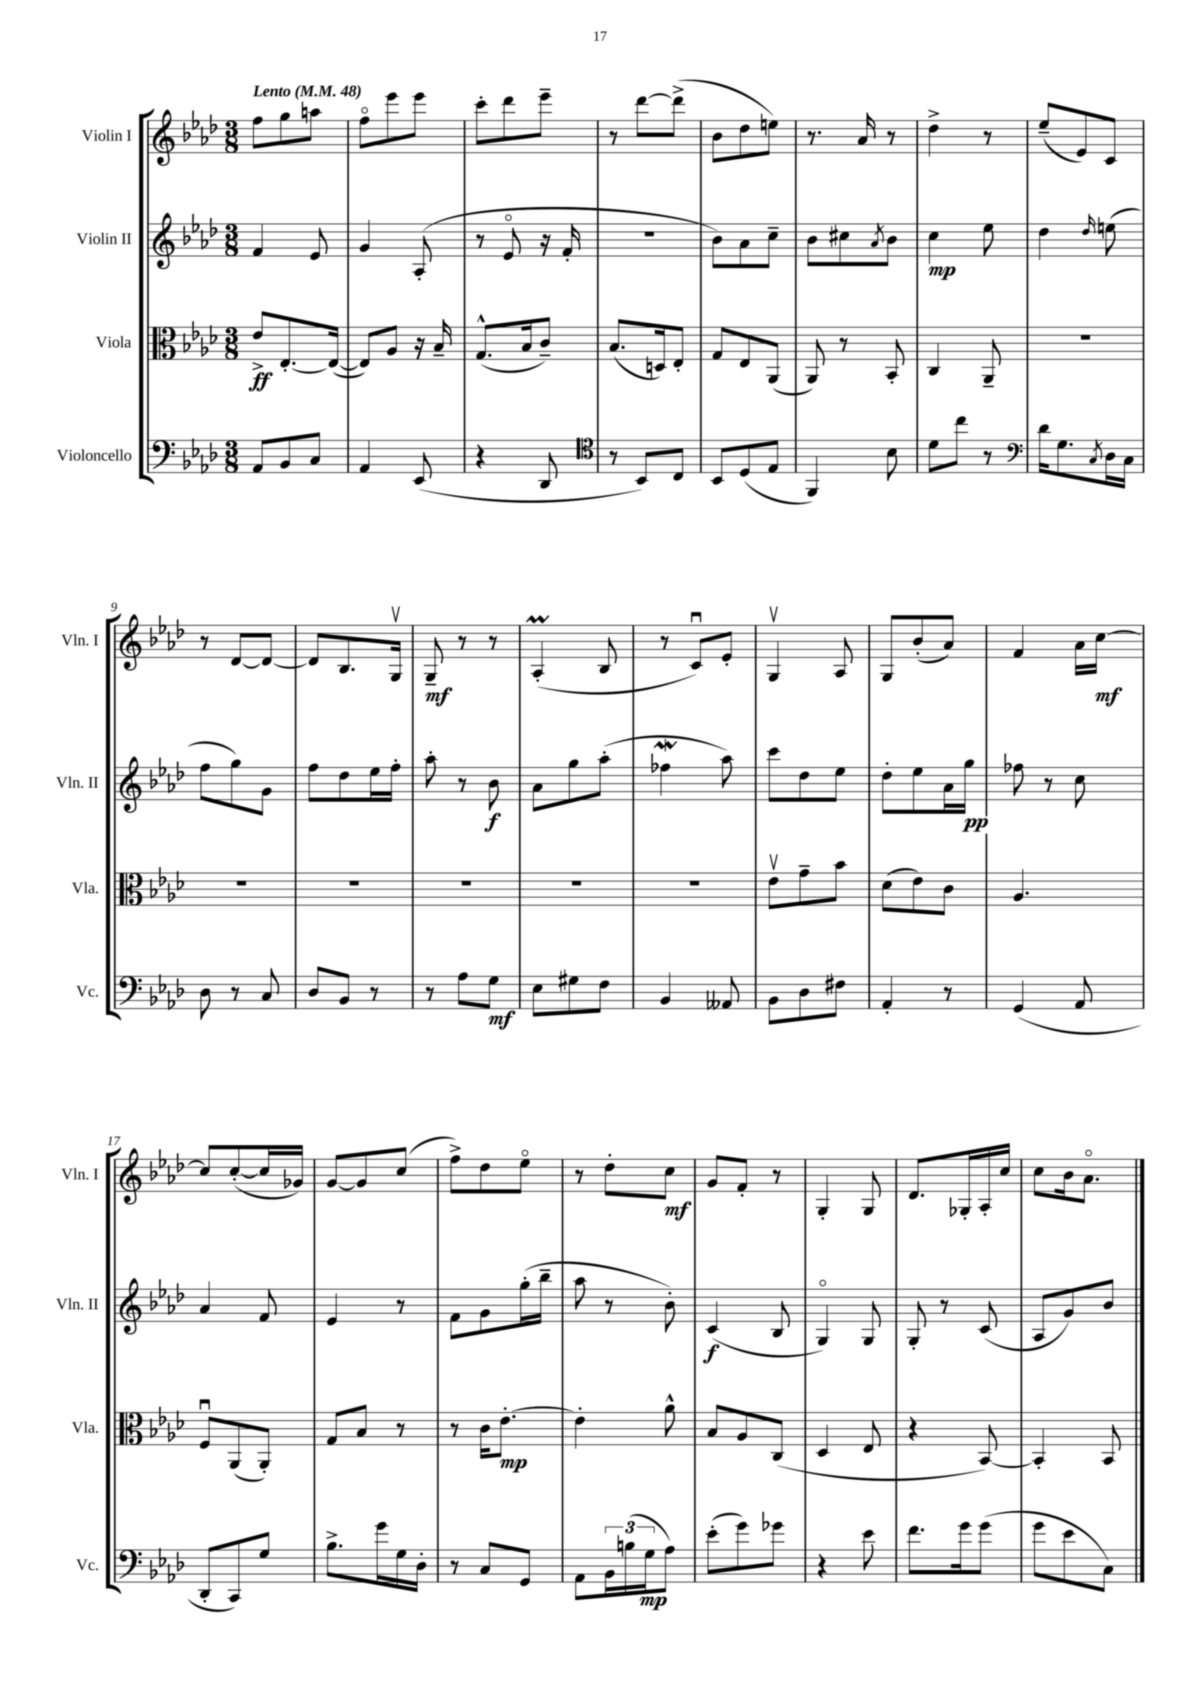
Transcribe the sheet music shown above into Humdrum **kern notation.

**kern	**kern	**kern	**kern
*staff4	*staff3	*staff2	*staff1
*clefF4	*clefC3	*clefG2	*clefG2
*k[b-e-a-d-]	*k[b-e-a-d-]	*k[b-e-a-d-]	*k[b-e-a-d-]
*M3/8	*M3/8	*M3/8	*M3/8
*MM48	*MM48	*MM48	*MM48
8AA-	8e-^	4f	8ff
8BB-	[8.E-'	.	8gg
8C	.	8e-	8aa
.	(16E-_	.	.
=	=	=	=
4AA-	8E-])	4g	8ffo
.	8A-	.	8eee-
(8EE-	16r	(8A-'	8eee-
.	16B-~	.	.
=	=	=	=
4r	(8.G^^	8r	8ccc'
.	.	8e-o	8ddd-
.	16B-	.	.
8DD-	8c~)	16r	8eee-~
.	.	16f'	.
=	=	=	=
*clefC4	*	*	*
8r	(8.B-	4.r	8r
8BB-)	.	.	[8ddd-
.	16D)	.	.
8C	8E-'	.	(8ddd-^]
=	=	=	=
8BB-	8G	8b-)	8b-
(8D-	8E-	8a-	8dd-
8E-	(8AA-	8cc~	8ee)
=	=	=	=
4FF)	8AA-)	8b-	8.r
.	8r	8cc#	.
.	.	.	16a-
.	.	8qa-	.
8B-	8BB-'	8b-	8r
=	=	=	=
8d-	4C	4cc	4dd-^
8cc	.	.	.
8r	8AA-~	8ee-	8r
=	=	=	=
*clefF4	*	*	*
16d-	4.r	4dd-	(8ee-~
8.G	.	.	.
.	.	.	8e-)
8qC	.	16qqdd-	.
16D-	.	(8ee	8c
16C	.	.	.
=	=	=	=
8D-	4.r	8ff	8r
8r	.	8gg)	[8d-
8C	.	8g	8d-_
=	=	=	=
8D-	4.r	8ff	8d-]
8BB-	.	8dd-	8.B-
8r	.	16ee-	.
.	.	16ff'	16Gv
=	=	=	=
8r	4.r	8aa-'	8G~
8A-	.	8r	8r
8G	.	8b-	8r
=	=	=	=
8E-	4.r	8a-	(4A-'
8G#	.	8gg	.
8F	.	(8aa-'	8B-
=	=	=	=
4BB-	4.r	4ff-	8r
.	.	.	8cu)
8AA--	.	8aa-)	8e-'
=	=	=	=
8BB-	8e-v	8ccc	4Gv
8D-	8g~	8dd-	.
8F#	8b-	8ee-	8A-
=	=	=	=
4AA-'	(8d-	8dd-'	8G
.	8e-)	8ee-	(8b-'
8r	8c	16a-	8a-)
.	.	16gg	.
=	=	=	=
(4GG	4.A-	8ff-	4f
.	.	8r	.
8AA-	.	8cc	16a-
.	.	.	[16cc
=	=	=	=
8DD-'	8Fu	4a-	8cc]
8CC)	(8AA-	.	([8cc'
8G	8AA-')	8f	16cc]
.	.	.	16g-)
=	=	=	=
8.B-^	8G	4e-	[8g
.	8B-	.	8g]
16g	.	.	.
16G	8r	8r	(8cc
16D-'	.	.	.
=	=	=	=
8r	8r	8f	8ff^)
8C	16c	8g	8dd-
.	[8.e-'	.	.
8GG	.	(16gg'	8ee-o
.	.	16bb-~	.
=	=	=	=
8AA-	4e-']	8aa-	8r
24BB-	.	8r	8dd-'
(24B	.	.	.
24G	.	.	.
8A-)	8a-^^	8b-')	8cc
=	=	=	=
(8e-'	8B-	(4c	8g
8g)	8A-	.	8f'
8g-	(8C	8B-	8r
=	=	=	=
4r	4D-	4Go)	4G'
8e-	8E-	8G	8G
=	=	=	=
8.f	4r	8G'	8.d-
.	.	8r	.
16g	.	.	16G-'
(8g	[8BB-)	(8c	16A-'
.	.	.	16cc
=	=	=	=
8g	4BB-']	8A-	8cc
8e-	.	8g)	16b-
.	.	.	8.a-o
8C)	8BB-	8b-	.
==	==	==	==
*-	*-	*-	*-
